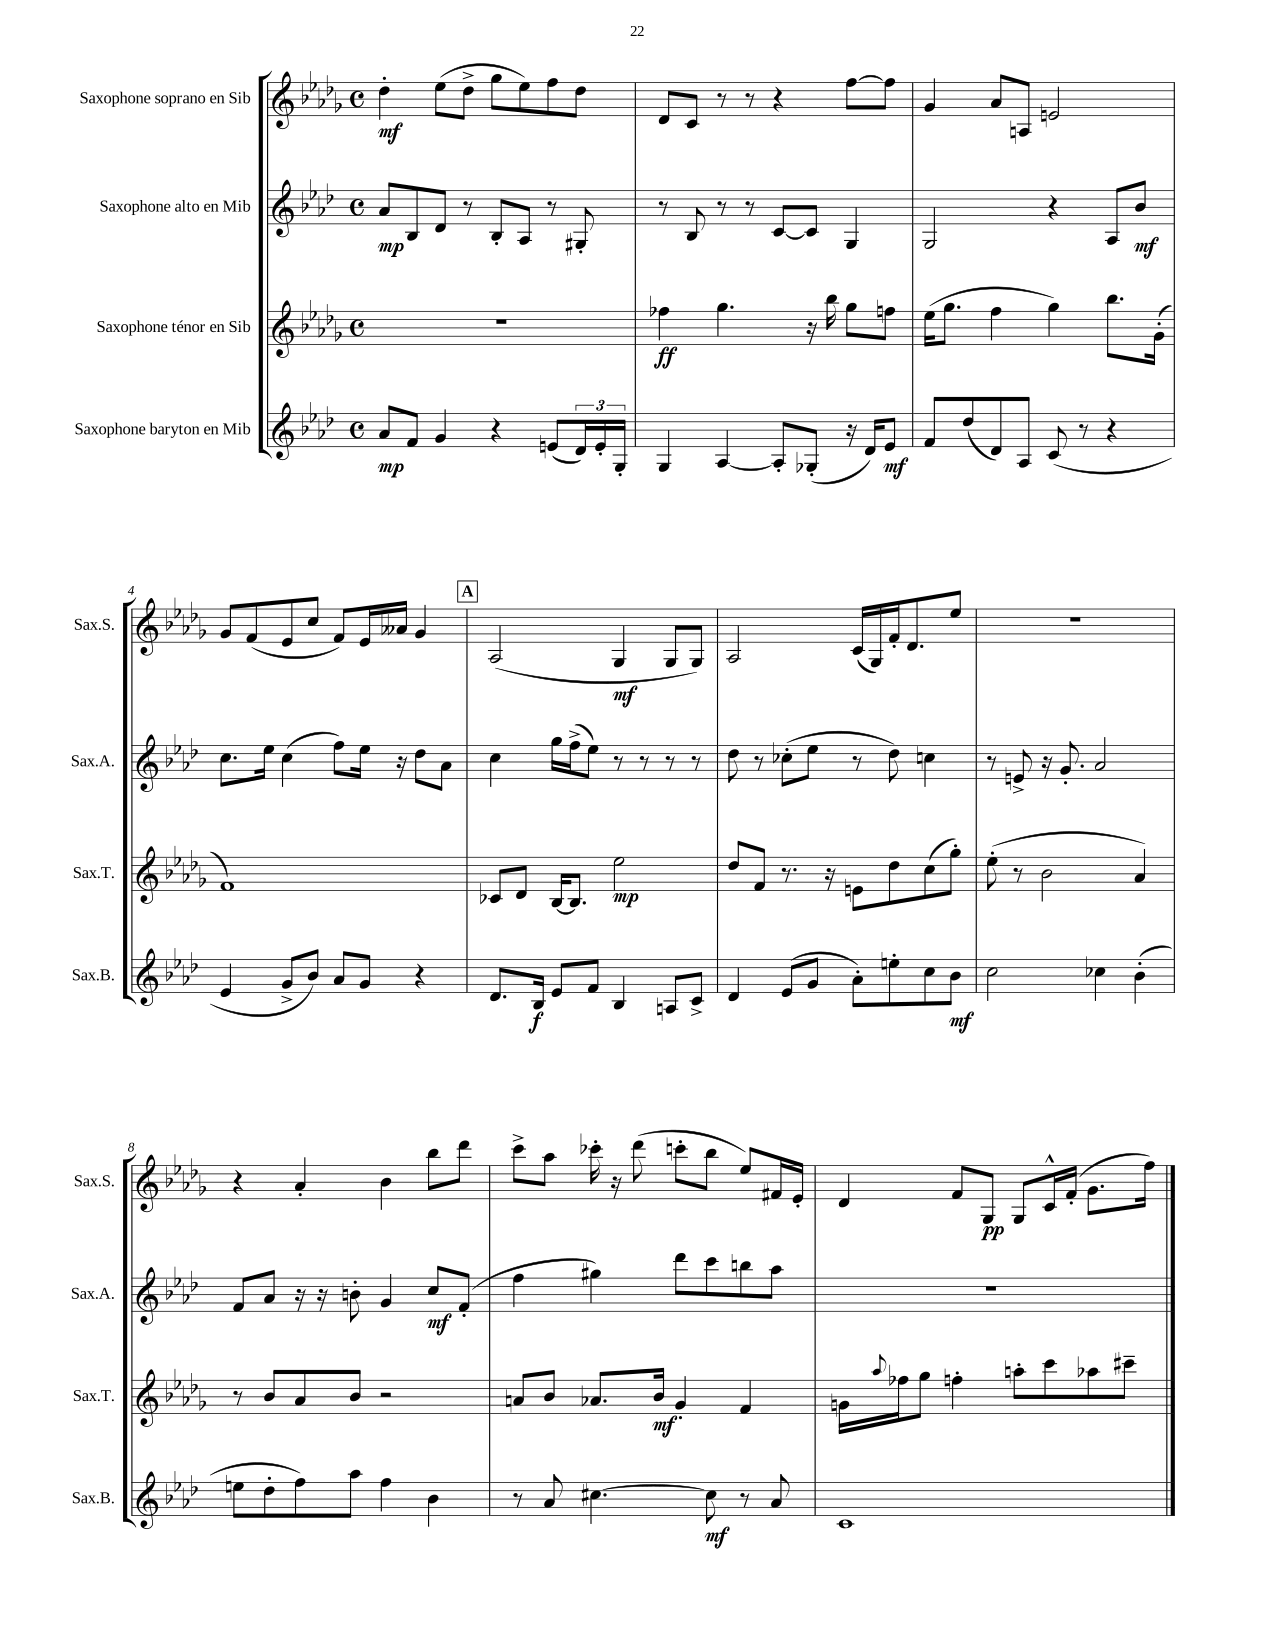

**kern	**dynam	**kern	**dynam	**kern	**dynam	**kern	**dynam
*part4	*part4	*part3	*part3	*part2	*part2	*part1	*part1
*staff4	*staff4	*staff3	*staff3	*staff2	*staff2	*staff1	*staff1
*I"Saxophone baryton en Mib	*	*I"Saxophone ténor en Sib	*	*I"Saxophone alto en Mib	*	*I"Saxophone soprano en Sib	*
*I'Sax.B.	*	*I'Sax.T.	*	*I'Sax.A.	*	*I'Sax.S.	*
*clefG2	*	*clefG2	*	*clefG2	*	*clefG2	*
*k[b-e-a-d-]	*	*k[b-e-a-d-g-]	*	*k[b-e-a-d-]	*	*k[b-e-a-d-g-]	*
*M4/4	*	*M4/4	*	*M4/4	*	*M4/4	*
*met(c)	*	*met(c)	*	*met(c)	*	*met(c)	*
=1	=1	=1	=1	=1	=1	=1	=1
8a-/L	mp	1r	.	8a-/L	mp	4dd-'\	mf
8f/J	.	.	.	8B-/	.	.	.
4g/	.	.	.	8d-/J	.	(8ee-\L	.
.	.	.	.	8r	.	8dd-^\J	.
4r	.	.	.	8B-'/L	.	8gg-\L	.
.	.	.	.	8A-/J	.	8ee-\)	.
(8en/L	.	.	.	8r	.	8ff\	.
24d-/L)	.	.	.	8G#X'/	.	8dd-\J	.
24e'/	.	.	.	.	.	.	.
24G'/JJ	.	.	.	.	.	.	.
=2	=2	=2	=2	=2	=2	=2	=2
4G/	.	4ff-X\	ff	8r	.	8d-/L	.
.	.	.	.	8B-/	.	8c/J	.
[4A-/	.	4.gg-\	.	8r	.	8r	.
.	.	.	.	8r	.	8r	.
8A-'/L]	.	.	.	[8c/L	.	4r	.
(8G-X'/J	.	16r	.	8c/J]	.	.	.
.	.	16bb-\	.	.	.	.	.
16r	.	8gg-\L	.	4G/	.	[8ff\L	.
16d-/KL)	.	.	.	.	.	.	.
8e-/J	mf	8ffn\J	.	.	.	8ff\J]	.
=3	=3	=3	=3	=3	=3	=3	=3
8f/L	.	(16ee-\KL	.	2G/	.	4g-/	.
.	.	8.gg-\J	.	.	.	.	.
(8dd-/	.	.	.	.	.	.	.
8d-/)	.	4ff\	.	.	.	8a-/L	.
8A-/J	.	.	.	.	.	8An/J	.
(8c/	.	4gg-\)	.	4r	.	2en/	.
8r	.	.	.	.	.	.	.
4r	.	8.bb-\L	.	8A-/L	.	.	.
.	.	.	.	8b-/J	mf	.	.
.	.	(16g-'\Jk	.	.	.	.	.
!!LO:LB:g=z
=4	=4	=4	=4	=4	=4	=4	=4
4e-/	.	1f)	.	8.cc\L	.	8g-/L	.
.	.	.	.	.	.	(8f/	.
.	.	.	.	16ee-\Jk	.	.	.
8g^/L	.	.	.	(4cc\	.	8e-/	.
8b-/J)	.	.	.	.	.	8cc/J	.
8a-/L	.	.	.	8ff\L)	.	8f/L)	.
8g/J	.	.	.	16ee-\Jk	.	16e-/L	.
.	.	.	.	16r	.	16a--X/JJ	.
4r	.	.	.	8dd-\L	.	4g-/	.
.	.	.	.	8a-\J	.	.	.
!!LO:REH:place=s1:t=A
=5	=5	=5	=5	=5	=5	=5	=5
8.d-/L	.	8c-X/L	.	4cc\	.	(2A-/	.
.	.	8d-/J	.	.	.	.	.
16B-/Jk	f	.	.	.	.	.	.
8e-/L	.	[16B-/KL	.	16gg\LL	.	.	.
.	.	8.B-/J]	.	(16ff^\J	.	.	.
8f/J	.	.	.	8ee-\J)	.	.	.
4B-/	.	2ee-\	mp	8r	.	4G-/	mf
.	.	.	.	8r	.	.	.
8An/L	.	.	.	8r	.	8G-/L	.
8c^/J	.	.	.	8r	.	8G-/J)	.
=6	=6	=6	=6	=6	=6	=6	=6
4d-/	.	8dd-/L	.	8dd-\	.	2A-/	.
.	.	8f/J	.	8r	.	.	.
(8e-/L	.	8.r	.	(8cc-X'\L	.	.	.
8g/J	.	.	.	8ee-\J	.	.	.
.	.	16r	.	.	.	.	.
8a-'\L)	.	8en\L	.	8r	.	(16c/LL	.
.	.	.	.	.	.	16G-/)	.
8een'\	.	8dd-\	.	8dd-\)	.	16f'/J	.
.	.	.	.	.	.	8.d-/	.
8cc\	.	(8cc\	.	4ccn\	.	.	.
8b-\J	mf	8gg-'\J)	.	.	.	8ee-/J	.
=7	=7	=7	=7	=7	=7	=7	=7
2cc\	.	(8ee-'\	.	8r	.	1r	.
.	.	8r	.	8en^/	.	.	.
.	.	2b-\	.	16r	.	.	.
.	.	.	.	8.g'/	.	.	.
4cc-X\	.	.	.	2a-/	.	.	.
(4b-'\	.	4a-/)	.	.	.	.	.
!!LO:LB:g=z
=8	=8	=8	=8	=8	=8	=8	=8
8een\L	.	8r	.	8f/L	.	4r	.
8dd-'\	.	8b-/L	.	8a-/J	.	.	.
8ff\)	.	8a-/	.	16r	.	4a-'/	.
.	.	.	.	16r	.	.	.
8aa-\J	.	8b-/J	.	8bn'\	.	.	.
4ff\	.	2r	.	4g/	.	4b-\	.
4b-\	.	.	.	8cc/L	mf	8bb-\L	.
.	.	.	.	(8f'/J	.	8ddd-\J	.
=9	=9	=9	=9	=9	=9	=9	=9
8r	.	8an/L	.	4ff\	.	8ccc^\L	.
8a-/	.	8b-/J	.	.	.	8aa-\J	.
[4.cc#X\	.	8.a-X/L	.	4gg#X\)	.	16ccc-X'\	.
.	.	.	.	.	.	16r	.
.	.	.	.	.	.	(8ddd-\	.
.	.	16b-/Jk	mf	.	.	.	.
.	.	4g-'/	.	8ddd-\L	.	8cccn'\L	.
8cc#\]	mf	.	.	8ccc\	.	8bb-\J	.
8r	.	4f/	.	8bbn\	.	8ee-/L)	.
8a-/	.	.	.	8aa-\J	.	16f#X/L	.
.	.	.	.	.	.	16e-'/JJ	.
=10	=10	=10	=10	=10	=10	=10	=10
1c	.	16gn\LL	.	1r	.	4d-/	.
.	.	8qqaa-/	.	.	.	.	.
.	.	16ff-X\J	.	.	.	.	.
.	.	8gg-\J	.	.	.	.	.
.	.	4ffn'\	.	.	.	8f/L	.
.	.	.	.	.	.	8G-/J	pp
.	.	8aan'\L	.	.	.	8G-/L	.
.	.	8ccc\	.	.	.	16c^^/L	.
.	.	.	.	.	.	(16f'/JJ	.
.	.	8aa-X\	.	.	.	8.g-\L	.
.	.	8ccc#X~\J	.	.	.	.	.
.	.	.	.	.	.	16ff\Jk)	.
==	==	==	==	==	==	==	==
*-	*-	*-	*-	*-	*-	*-	*-
